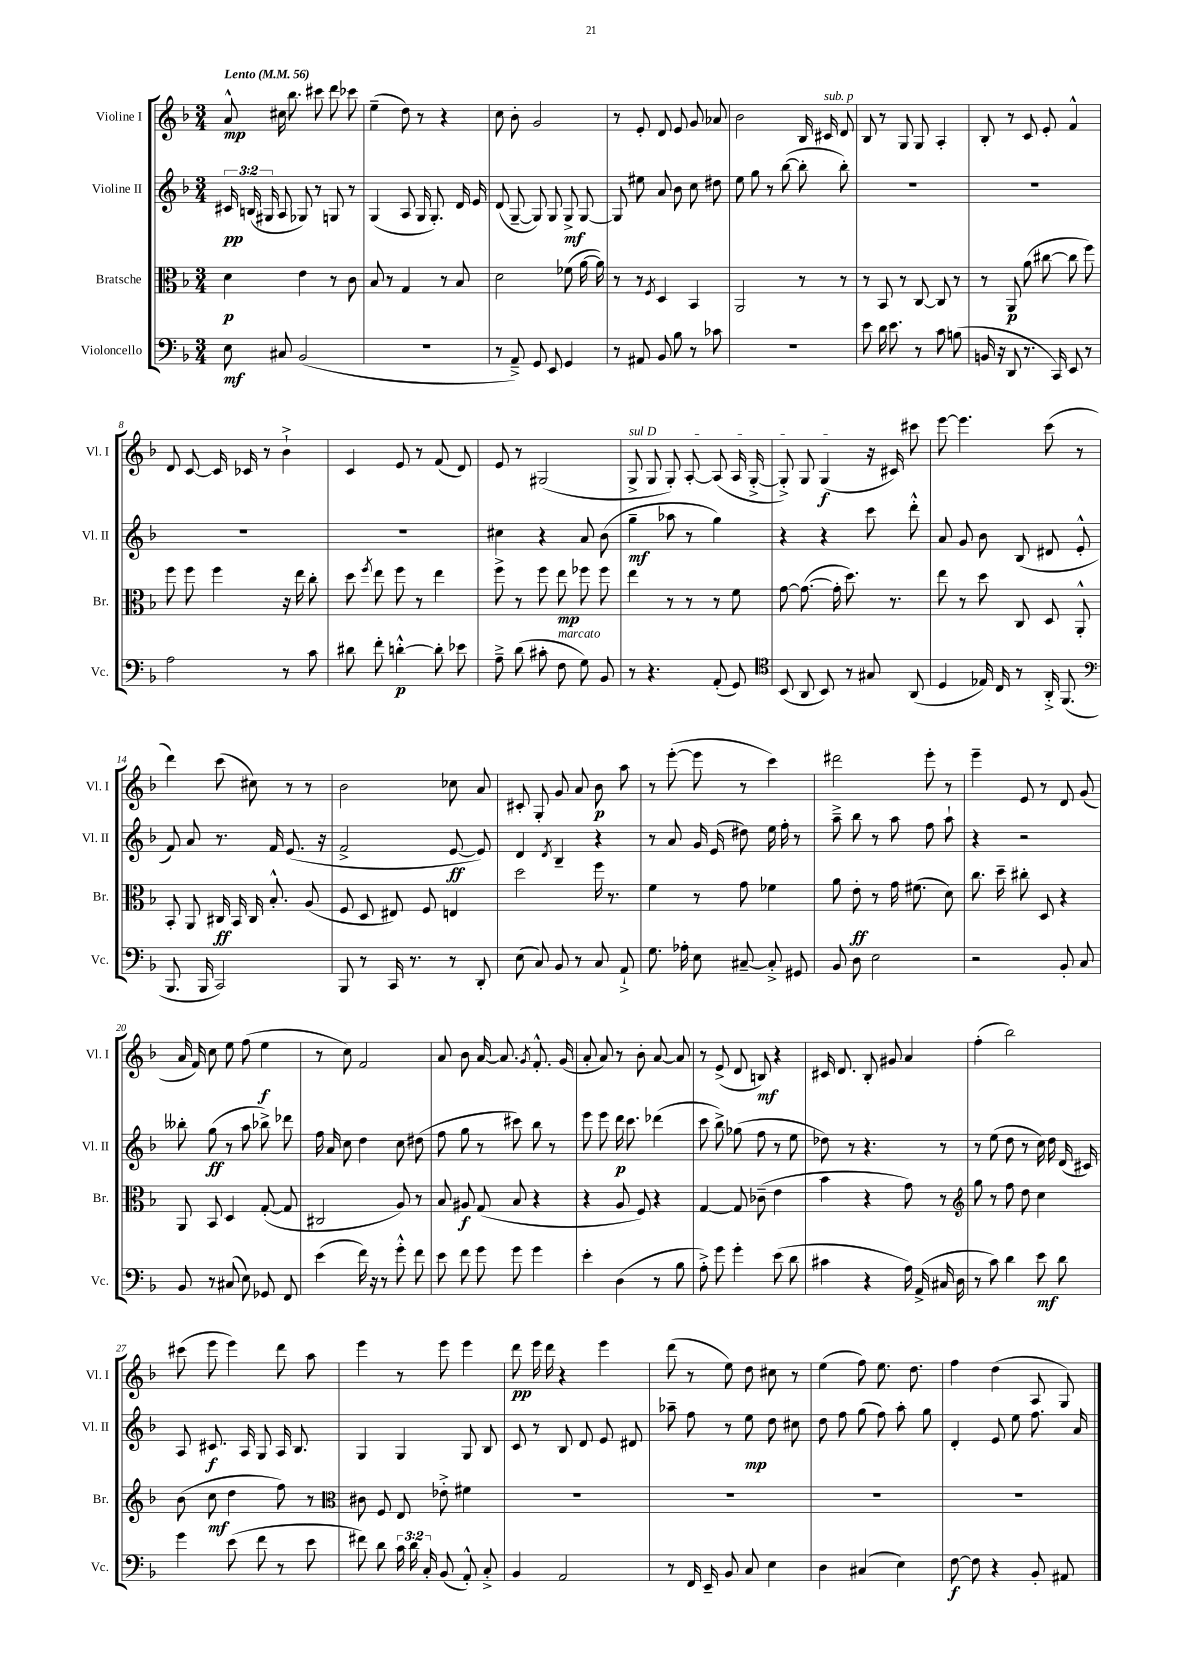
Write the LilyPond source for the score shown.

<<
\new StaffGroup <<
\new Staff = "s0" \with { instrumentName = "Violine I" shortInstrumentName = "Vl. I" } {
    \clef treble \key f \major \numericTimeSignature \time 3/4 \tempo "Lento" 4 = 56
    \autoBeamOff a'8-^\mp cis''16 bes''8. cis'''8 d'''8 ces'''8 |
    e''4--( d''8) r8 r4 |
    c''8 bes'8-. g'2 |
    r8 e'8-. d'8 e'8 g'8 aes'8 |
    bes'2 bes16 cis'16^\markup { \italic "sub. p" } d'8 |
    bes8 r8 g8 g8 a4-. |
    bes8-. r8 c'8 e'8-. f'4-^ |
    d'8 c'8~ c'16 ces'16 r8 bes'4-!-> |
    c'4 e'8 r8 f'8( d'8) |
    e'8 r8 gis2( |
    \once \override TextSpanner.bound-details.left.text = \markup { \italic "sul D" } g8->\startTextSpan g8 g8-.) a8~-. a8( a16 g16~-.-> |
    g8-.->) g8 g4\f\stopTextSpan( r16 cis'16) cis'''8 |
    e'''8~ e'''4. c'''8( r8 |
    d'''4) c'''8( cis''8) r8 r8 |
    bes'2 ces''8 a'8 |
    cis'8-. g8-. g'8 a'8 bes'8\p a''8 |
    r8 e'''8~-.( e'''8 r8 c'''4) |
    dis'''2 e'''8-. r8 |
    e'''4-- e'8 r8 d'8 g'8( |
    a'16 f'16) c''8 e''8 f''8( e''4\f |
    r8 c''8) f'2 |
    a'8 bes'8 a'16~ a'8. \acciaccatura { g'8 } f'8.-.-^ g'16( |
    a'8-. a'8) r8 bes'8-. a'8~ a'8 |
    r8 e'8->( d'8 b8\mf) r4 |
    cis'16 d'8. bes8-. gis'8 a'4 |
    f''4-.( bes''2) |
    cis'''8( e'''8 e'''4) d'''8 a''8 |
    e'''4 r8 e'''8 e'''4 |
    d'''8\pp e'''16 d'''16 r4 e'''4 |
    d'''8( r8 e''8) d''8 cis''8 r8 |
    e''4( f''8) e''8. d''8. |
    f''4 d''4( a8 g8) \bar "|." |
}
\new Staff = "s1" \with { instrumentName = "Violine II" shortInstrumentName = "Vl. II" } {
    \clef treble \key f \major \numericTimeSignature \time 3/4 \override Staff.TupletNumber.text = #tuplet-number::calc-fraction-text
    \autoBeamOff \tuplet 3/2 { cis'16\pp b16( gis16 } a8 ges8) r8 g8 r8 |
    g4( a8 g16 g8.-.) d'16 e'16 |
    d'8( g8~-- g8) g8 g8->\mf g8~ |
    g8 eis''8 a'8 bes'8 c''8 dis''8 |
    e''8 g''8 r8 bes''8~( bes''8-. bes''8-.) |
    R2. |
    R2. |
    R2. |
    R2. |
    cis''4 r4 a'8 bes'8( |
    g''4--\mf aes''8 r8 g''4) |
    r4 r4 c'''8 d'''8-.-^ |
    a'8 g'8 bes'8 bes8( dis'8 e'8-.-^ |
    f'8) a'8 r8. f'16 e'8.( r16 |
    f'2-> e'8~\ff e'8) |
    d'4 \acciaccatura { d'8 } bes4-- r4 |
    r8 a'8 g'16 e'16( dis''8) e''16 f''16-. r8 |
    a''8---> bes''8 r8 a''8 f''8 a''8-! |
    r4 r2 |
    beses''8-. g''8\ff( r8 a''8 bes''8->) des'''8 |
    f''16 a'16 c''8 d''4 c''8 dis''8( |
    f''8 g''8 r8 cis'''8) bes''8 r8 |
    e'''8 e'''8 d'''16\p c'''8. des'''4( |
    c'''8 bes''8->) ges''8( f''8 r8 e''8 |
    des''8) r8 r4. r8 |
    r8 e''8( d''8 r8 c''16) d''16 d'16( cis'16) |
    a8 cis'8.\f a16 g8 a16 bes8. |
    g4 g4 g8 bes8 |
    c'8 r8 bes8 d'8 e'8 dis'8 |
    aes''8-- f''8 r8 e''8\mp d''8 cis''8 |
    d''8 f''8 g''8( f''8) a''8-. g''8 |
    d'4-. e'8 e''8 f''8. a'16 \bar "|." |
}
\new Staff = "s2" \with { instrumentName = "Bratsche" shortInstrumentName = "Br." } {
    \clef alto \key f \major \numericTimeSignature \time 3/4
    \autoBeamOff d'4\p e'4 r8 c'8 |
    bes8 r8 g4 r8 bes8 |
    d'2 fes'8( a'16~ a'16) |
    r8 r8 \acciaccatura { f8 } d4 bes,4 |
    a,2 r8 r8 |
    r8 bes,8 r8 c8~ c8 r8 |
    r8 a,8\p a'8( cis''8~ cis''8 f''8) |
    f''8 f''8 f''4 r16 e''16 c''8-. |
    d''8 \acciaccatura { f''8 } e''8 f''8 r8 e''4 |
    f''8-> r8 f''8 e''8\mp fes''8 fes''8 |
    e''4 r8 r8 r8 f'8 |
    g'8~ g'8.~( g'16-. d''8.) r8. |
    e''8 r8 d''8 c8 d8 a,8-.-^ |
    bes,8-. a,8 cis16\ff bes,16 cis16 bes8.-.-^ a8( |
    f8 d8 eis8) f8 e4 |
    d''2 f''16 r8. |
    f'4 r8 g'8 fes'4 |
    a'8 e'8-.\ff r8 g'16 fis'8.( d'8) |
    c''8. d''16-- cis''8-. d8 r4 |
    a,8 bes,8 d4 g8~-.( g8 |
    cis2 a8) r8 |
    bes8 ais8\f g8( bes8 r4 |
    r4 a8 f8) r4 |
    g4~ g8 ces'8--( e'4 |
    bes'4 r4 g'8) r8 |
    \clef treble g''8 r8 f''8 d''8 c''4 |
    bes'8( c''8\mf d''4 f''8) r8 |
    \clef alto cis'8 f8 e8 ees'8-.-> fis'4 |
    R2. |
    R2. |
    R2. |
    R2. \bar "|." |
}
\new Staff = "s3" \with { instrumentName = "Violoncello" shortInstrumentName = "Vc." } {
    \clef bass \key f \major \numericTimeSignature \time 3/4 \override Staff.TupletNumber.text = #tuplet-number::calc-fraction-text
    \autoBeamOff e8\mf cis8 bes,2( |
    R2. |
    r8 a,8--->) g,8 e,8 g,4 |
    r8 ais,8 bes,8 bes8 r8 ces'8 |
    R2. |
    e'8 d'16 e'8. r8 c'8 b8( |
    b,16 r16 d,8 r8. c,16) e,8 r8 |
    a2 r8 c'8 |
    dis'8 f'8-. d'4~-.-^\p d'8-. ees'8 |
    a8---> d'8( cis'8-. f8^\markup { \italic "marcato" } g8) bes,8 |
    r8 r4. a,8-.( g,8) |
    \clef tenor bes,8( a,8 bes,8) r8 gis8 a,8( |
    d4 ees16) c16 r8 a,16-.-> f,8.( |
    \clef bass bes,,8. bes,,16 c,2) |
    bes,,8 r8 c,16 r8. r8 d,8-. |
    e8( c8) bes,8 r8 c8 a,8-!-> |
    g8. aes16-. e8 cis8~-- cis8-.-> gis,8 |
    bes,8 d8 e2 |
    r2 bes,8-. c8 |
    bes,8 r8 cis8( e8) ges,8 f,8 |
    e'4( f'16) r16 r8 g'8-.-^ f'8 |
    e'8 f'8 g'8 g'8 g'4 |
    e'4-. d4( r8 bes8 |
    a8-.->) g'8 g'4-. e'8( d'8 |
    cis'4 r4 a16) a,16->( cis16 d16 |
    r8 c'8) d'4 e'8\mf d'8 |
    g'4 e'8( f'8 r8 e'8 |
    fis'8) d'8 \tuplet 3/2 { c'16 d'16 c16-. } bes,8( a,8-.-^) c8-.-> |
    bes,4 a,2 |
    r8 f,16 e,16-- bes,8 c8 e4 |
    d4 cis4( e4) |
    f8~\f f8 r4 bes,8-. ais,8 \bar "|." |
}
>>
>>
